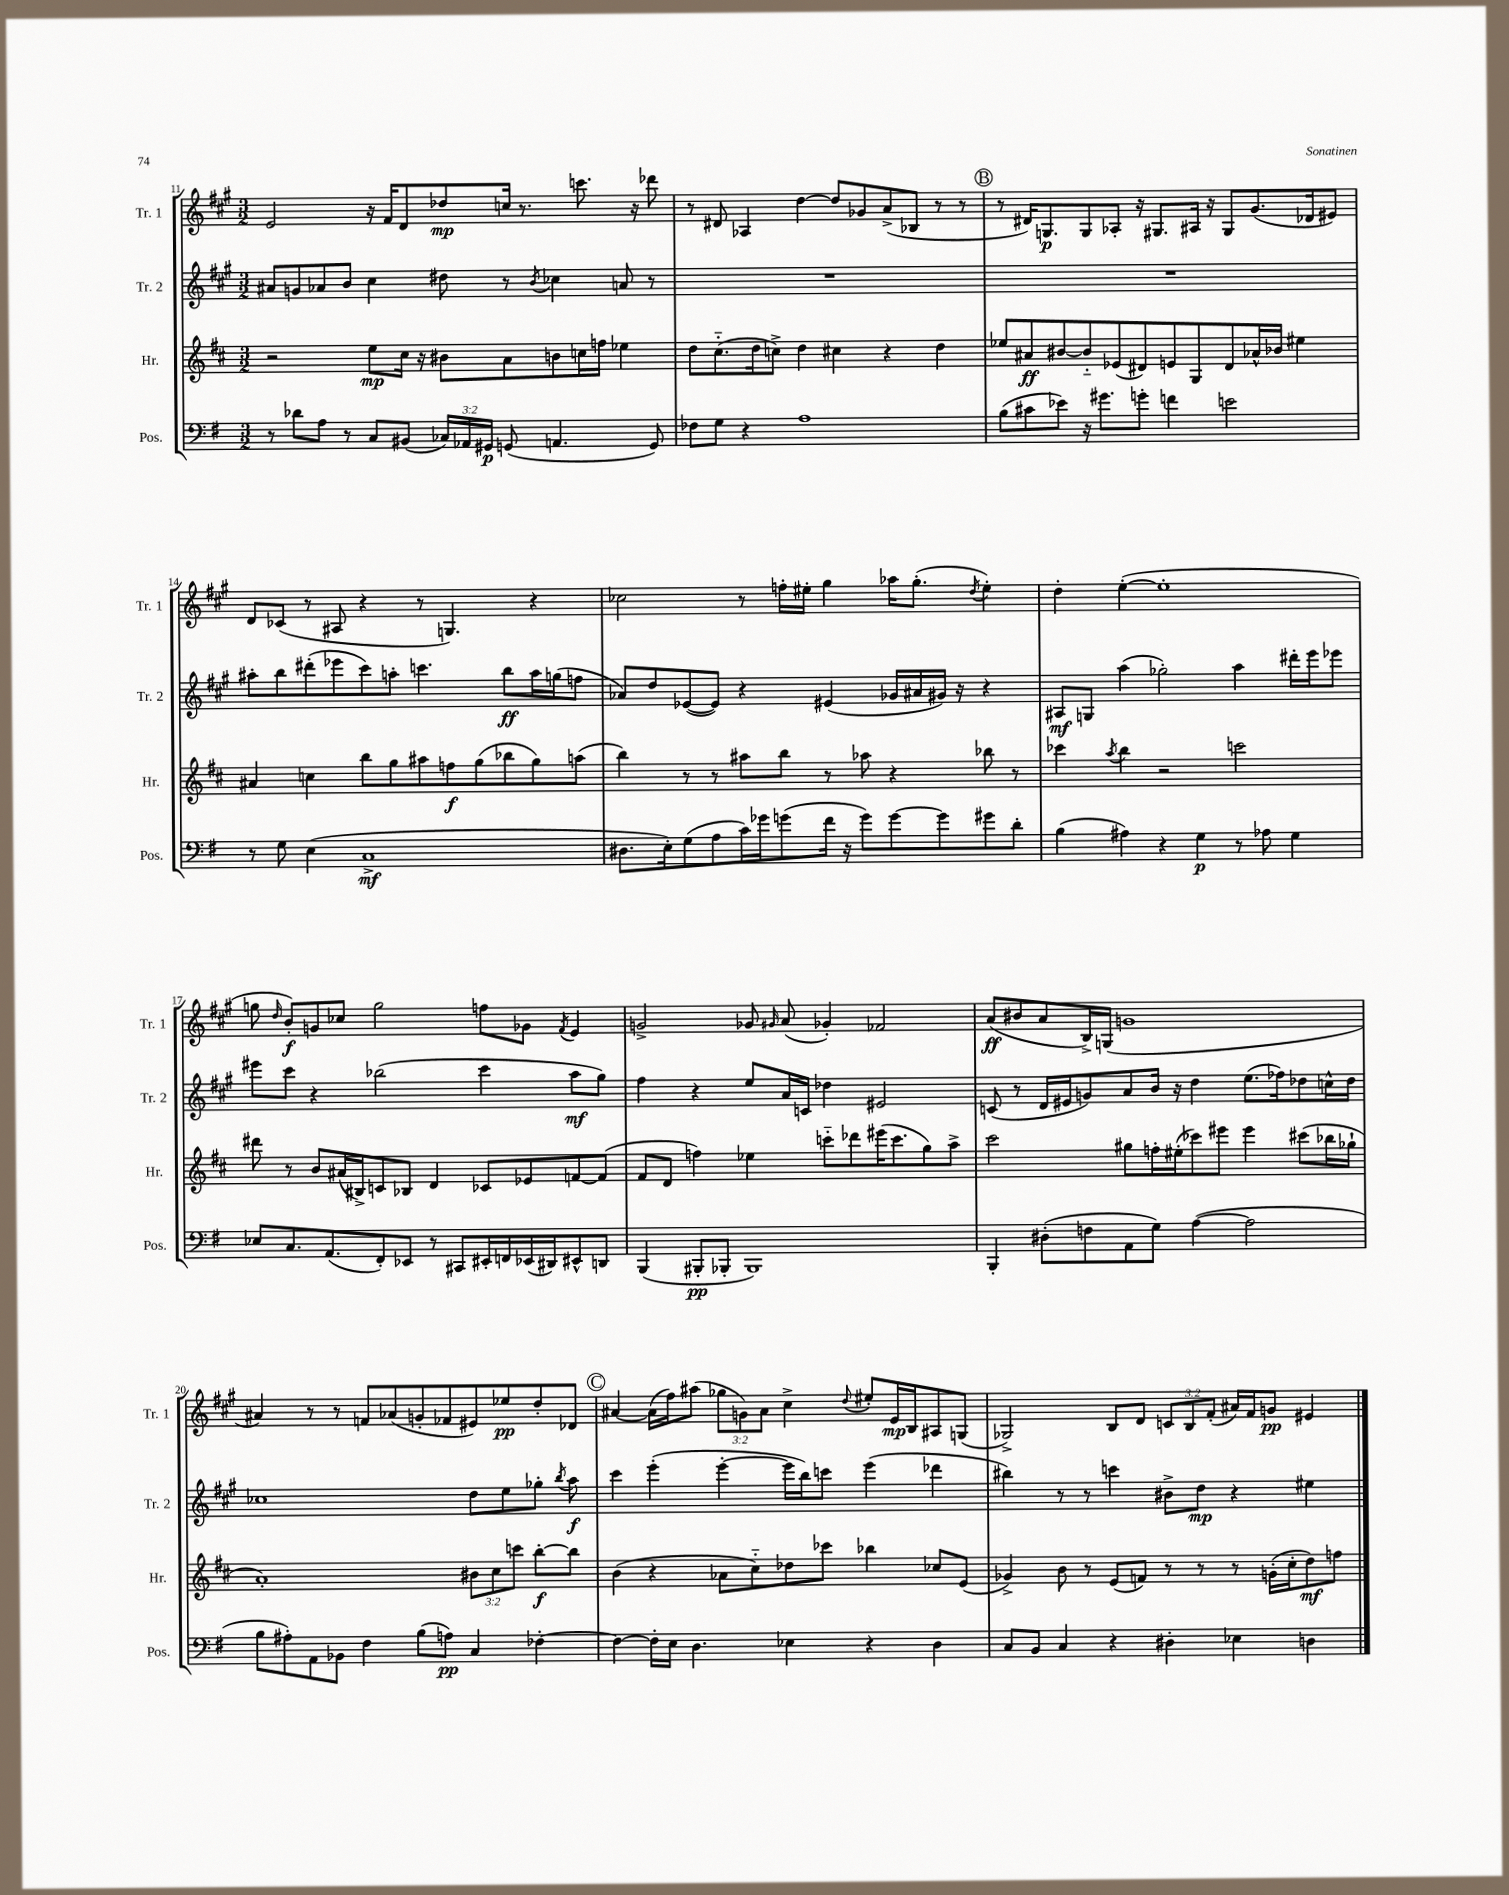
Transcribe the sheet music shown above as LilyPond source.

<<
\new StaffGroup <<
\new Staff = "s0" \with { instrumentName = "Tr. 1" shortInstrumentName = "Tr. 1" } {
    \clef treble \key a \major \numericTimeSignature \time 3/2 \override Staff.TupletNumber.text = #tuplet-number::calc-fraction-text
    \autoBeamOff e'2 r16 fis'16[ d'8 des''8\mp c''16] r8. c'''8. r16 des'''8 |
    r8 dis'8 aes4 d''4~ d''8[ ges'8 a'8->( bes8] r8 r8 |
    \mark \markup { \circle "B" } r8 dis'16[) g8.\p g8 aes8]-. r16 gis8.[ ais16] r16 gis8[ gis'8.( des'16 eis'8]) |
    d'8[ ces'8]( r8 ais8 r4 r8 g4.) r4 |
    ces''2 r8 f''16[-. eis''16]-. gis''4 aes''16[ gis''8.]-.( \acciaccatura { d''8 } eis''4-.) |
    d''4-. e''4~-.( e''1-. |
    g''8 \grace { d''16 } b'8[-.\f) g'8 ces''8] g''2 f''8[ ges'8] \acciaccatura { fis'8 } e'4 |
    g'2-> ges'8 \grace { gis'16 } a'8( ges'4-.) fes'2 |
    a'8[\ff( bis'8 a'8 b16->) g16]( g'1 |
    ais'4) r8 r8 f'8[ aes'8( g'8-. fes'8 eis'8) ees''8\pp d''8-. des'8] |
    \mark \markup { \circle "C" } ais'4~ ais'16[( fis''16) ais''8]( \tuplet 3/2 { ges''8[ g'8) ais'8] } cis''4-> \appoggiatura { d''8 } eis''8[-. e'16\mp b16 ais8 g8]( |
    ges2->) b8[ d'8] \tuplet 3/2 { c'8[ b8 fis'8]-.( } ais'16[) fis'16 g'8]\pp eis'4 \bar "|." |
}
\new Staff = "s1" \with { instrumentName = "Tr. 2" shortInstrumentName = "Tr. 2" } {
    \clef treble \key a \major \numericTimeSignature \time 3/2
    \autoBeamOff ais'8[ g'8 aes'8 b'8] cis''4 dis''8 r8 \acciaccatura { b'8 } ces''4 a'8 r8 |
    R1. |
    \mark \markup { \circle "B" } R1. |
    ais''8[-. b''8 dis'''8-.( ees'''8 cis'''8) a''8]-. c'''4. b''8[\ff a''16 g''16( f''8] |
    aes'8[) d''8 ees'8~( ees'8]) r4 eis'4( ges'16[ ais'16 gis'16]) r16 r4 |
    ais8[\mf g8] a''4( ges''2-.) a''4 dis'''16[-. e'''16 ees'''8] |
    eis'''8[ cis'''8] r4 bes''2( cis'''4 a''8[\mf gis''8]) |
    fis''4 r4 e''8[ a'16 c'16] des''4 eis'2 |
    c'8( r8 d'16[ eis'16 g'8) a'8 b'16] r16 d''4 e''8.[( fes''16) des''8 c''16-^ des''16] |
    ces''1 d''8[ e''8 ges''8]-. \acciaccatura { b''8 } a''8\f |
    \mark \markup { \circle "C" } cis'''4 e'''4-.( e'''4~-. e'''16[ b''16) c'''8] e'''4( des'''4 |
    bis''4) r8 r8 c'''4 bis'8[-> d''8]\mp r4 eis''4 \bar "|." |
}
\new Staff = "s2" \with { instrumentName = "Hr." shortInstrumentName = "Hr." } {
    \clef treble \key d \major \numericTimeSignature \time 3/2 \override Staff.TupletNumber.text = #tuplet-number::calc-fraction-text
    \autoBeamOff r2 e''8[\mp cis''16] r16 bis'8[ a'8 b'8 c''16 f''16] ees''4 |
    d''8[ cis''8.-_( d''16 c''8]->) d''4 cis''4 r4 d''4 |
    \mark \markup { \circle "B" } ees''8[ ais'8\ff bis'8~ bis'8-_ ees'8( dis'8) e'8 g8 dis'8 aes'16-^ bes'16] eis''4 |
    ais'4 c''4 b''8[ g''8 ais''8 f''8\f g''8( bes''8 g''8) a''8]( |
    b''4) r8 r8 ais''8[ b''8] r8 aes''8 r4 bes''8 r8 |
    ces'''4 \acciaccatura { a''8 } b''4 r2 c'''2 |
    dis'''8 r8 b'8[ ais'16( bis16->) c'8 bes8] d'4 ces'8[ ees'8 f'8~ f'8]( |
    fis'8[ d'8] f''4) ees''4 c'''8[-_ des'''8 eis'''16( c'''8. g''8) a''8]-> |
    cis'''2 gis''8[ f''16-. eis''16-.( ces'''8) eis'''8] eis'''4 cis'''8[( bes''16 ges''16]-! |
    a'1-.) \tuplet 3/2 { bis'8[ cis''8 c'''8] } b''8[~-.\f b''8] |
    \mark \markup { \circle "C" } b'4( r4 aes'8[ cis''8-_) des''8 ces'''8] bes''4 ces''8[ e'8]( |
    ges'4->) b'8 r8 e'8[( f'8]) r8 r8 r8 g'16[-.( cis''16-. d''8\mf) f''8] \bar "|." |
}
\new Staff = "s3" \with { instrumentName = "Pos." shortInstrumentName = "Pos." } {
    \clef bass \key g \major \numericTimeSignature \time 3/2 \override Staff.TupletNumber.text = #tuplet-number::calc-fraction-text
    \autoBeamOff r8 des'8[ a8] r8 c8[ bis,8]( \tuplet 3/2 { ces16[) aes,16 gis,16]\p } g,8( a,4. g,8) |
    fes8[ g8] r4 a1 |
    \mark \markup { \circle "B" } b8[( cis'8 ees'8]) r16 gis'8.[ g'8]-. f'4 e'2 |
    r8 g8 e4( c1->\mf |
    dis8.[ e16-.) g8( a8 c'16) ges'16 g'8( fis'16] r16 g'8[) g'8~ g'8 gis'8 d'8]-. |
    b4( ais4) r4 g4\p r8 aes8 g4 |
    ees8[ c8. a,8.( fis,8-.) ees,8] r8 cis,8[ eis,16-. f,16 ees,16( dis,16) eis,8-^ d,8] |
    b,,4( bis,,8[-.\pp bes,,8]-. bes,,1) |
    b,,4-. dis8[-.( f8 a,8 g8]) a4~( a2 |
    b8[ ais8-.) a,8 bes,8] fis4 b8[( a8]\pp) c4 fes4~-. |
    \mark \markup { \circle "C" } fes4~ fes16[-. e16] d4. ees4 r4 d4 |
    c8[ b,8] c4 r4 dis4-. ees4 d4 \bar "|." |
}
>>
>>
\layout { \context { \Score currentBarNumber = #11 } }
